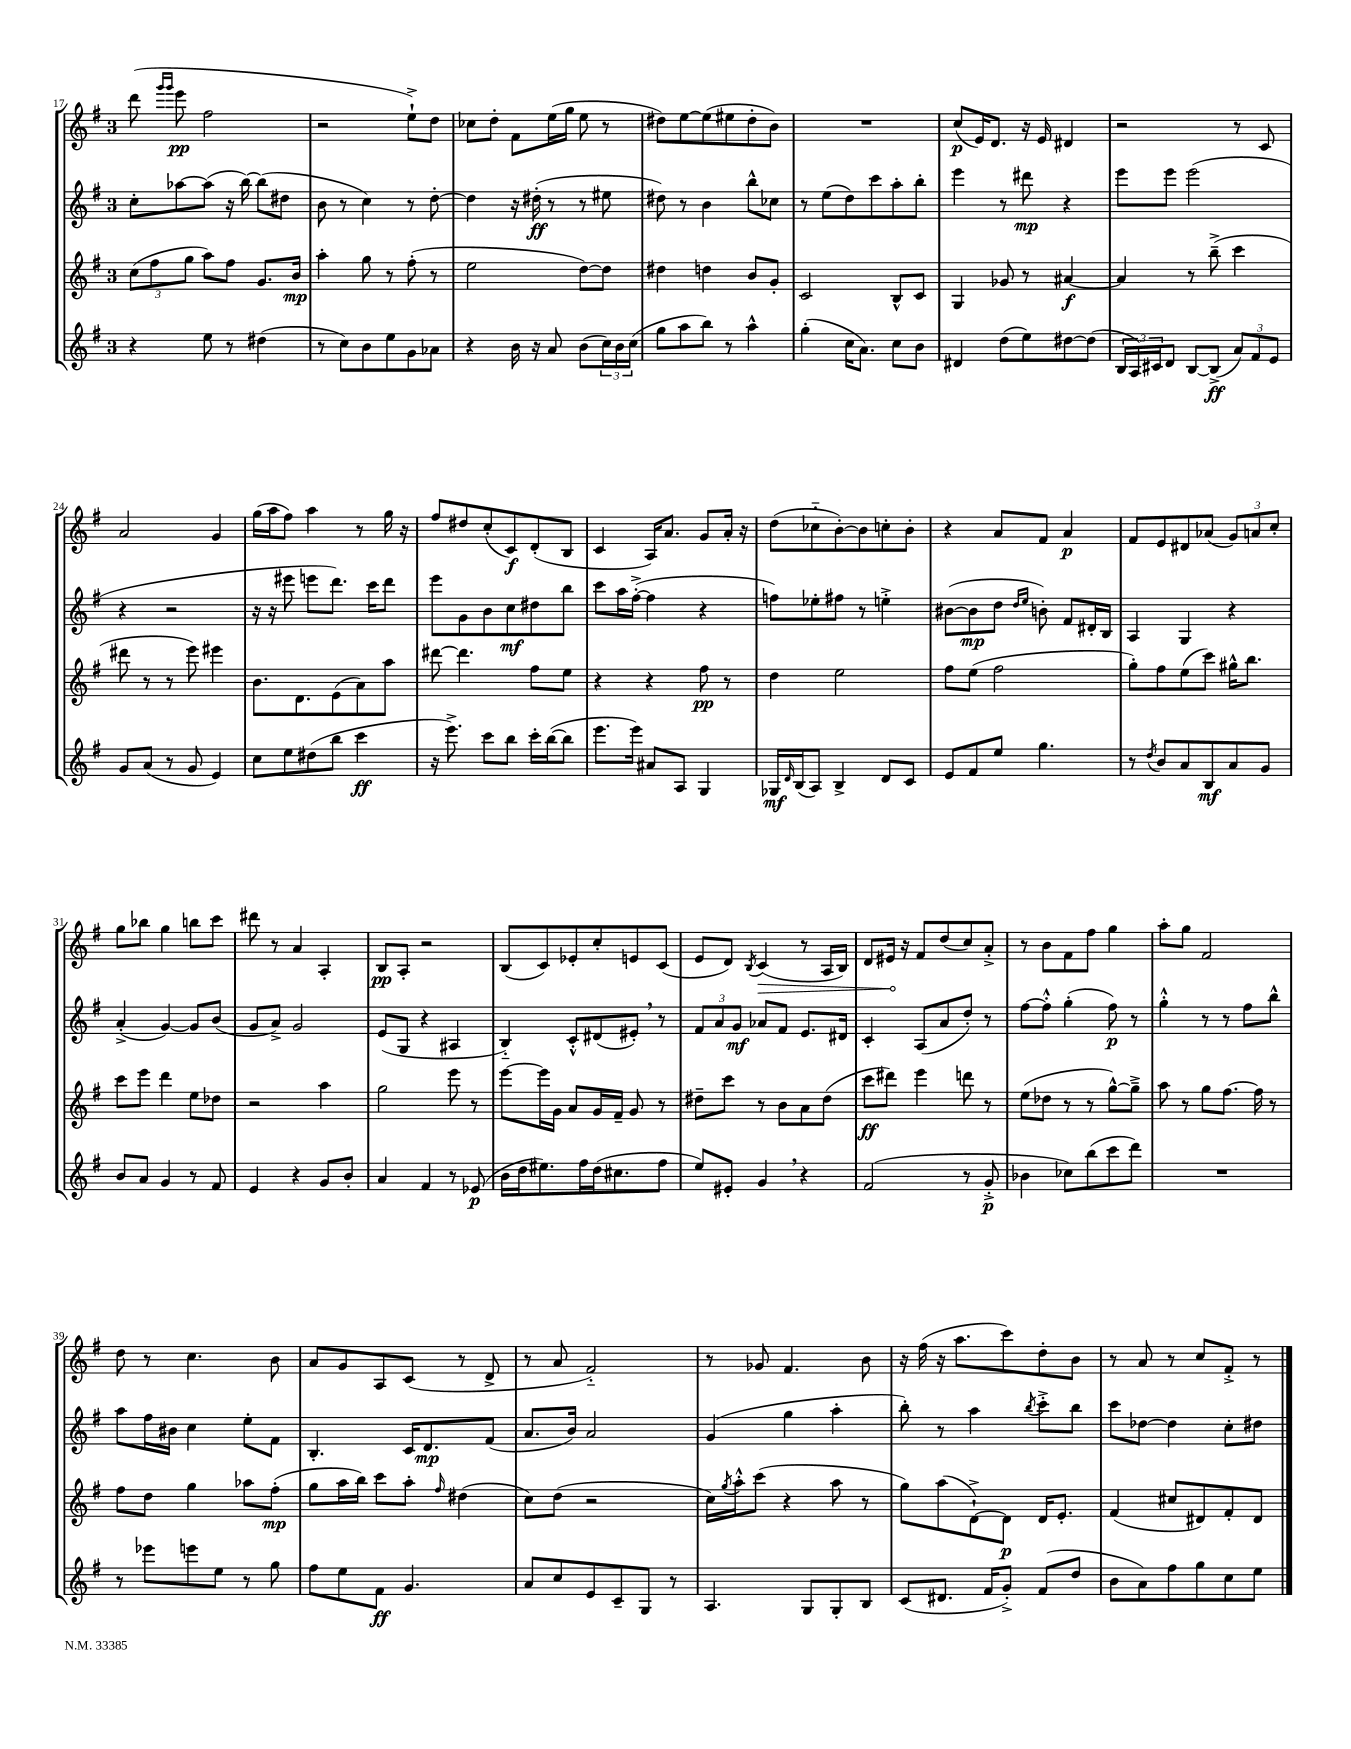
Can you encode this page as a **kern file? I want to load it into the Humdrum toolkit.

**kern	**dynam	**kern	**dynam	**kern	**dynam	**kern	**dynam
*part4	*part4	*part3	*part3	*part2	*part2	*part1	*part1
*staff4	*staff4	*staff3	*staff3	*staff2	*staff2	*staff1	*staff1
*clefG2	*	*clefG2	*	*clefG2	*	*clefG2	*
*k[f#]	*	*k[f#]	*	*k[f#]	*	*k[f#]	*
*M3/4	*	*M3/4	*	*M3/4	*	*M3/4	*
=17	=17	=17	=17	=17	=17	=17	=17
4r	.	(12cc\L	.	8cc'\L	.	(8ddd\	.
.	.	12ff#\	.	.	.	.	.
.	.	.	.	.	.	16qqggg/LL	.
.	.	.	.	.	.	16qqggg/JJ	.
.	.	.	.	[8aa-X\	.	8eee\	pp
.	.	12gg\J	.	.	.	.	.
8ee\	.	8aa\L)	.	(8aa-\J]	.	2ff#\	.
8r	.	8ff#\J	.	16r	.	.	.
.	.	.	.	[16bb\)	.	.	.
(4dd#X\	.	8.g/L	.	(8bb\L]	.	.	.
.	.	.	.	8dd#X\J	.	.	.
.	.	16b/Jk	mp	.	.	.	.
=18	=18	=18	=18	=18	=18	=18	=18
8r	.	4aa'\	.	8b\	.	2r	.
8cc\L)	.	.	.	8r	.	.	.
8b\	.	8gg\	.	4cc\)	.	.	.
8ee\	.	8r	.	.	.	.	.
8g\	.	(8ff#'\	.	8r	.	8ee`^\L)	.
8a-X\J	.	8r	.	[8dd'\	.	8dd\J	.
=19	=19	=19	=19	=19	=19	=19	=19
4r	.	2ee\	.	4dd\]	.	8cc-X\L	.
.	.	.	.	.	.	8dd'\J	.
16b\	.	.	.	16r	.	8f#\L	.
16r	.	.	.	(16dd#X'\	ff	.	.
8a/	.	.	.	8r	.	(16ee\L	.
.	.	.	.	.	.	16gg\JJ	.
(8b\L	.	[8dd\L)	.	8r	.	8ee\	.
24cc\L)	.	8dd\J]	.	8ee#X\	.	8r	.
24b\	.	.	.	.	.	.	.
(24cc\JJ	.	.	.	.	.	.	.
=20	=20	=20	=20	=20	=20	=20	=20
8gg\L	.	4dd#X\	.	8dd#X\)	.	8dd#X\L)	.
8aa\	.	.	.	8r	.	[8ee\	.
8bb\J)	.	4ddn\	.	4b\	.	(8ee\]	.
8r	.	.	.	.	.	8ee#X\	.
4aa^^\	.	8b/L	.	8bb^^\L	.	8dd#'\	.
.	.	8g'/J	.	8cc-X\J	.	8b\J)	.
=21	=21	=21	=21	=21	=21	=21	=21
(4gg'\	.	2c/	.	8r	.	2.r	.
.	.	.	.	(8ee\L	.	.	.
16cc\KL	.	.	.	8dd\)	.	.	.
8.a\J)	.	.	.	.	.	.	.
.	.	.	.	8ccc\	.	.	.
8cc\L	.	8B^^/L	.	8aa'\	.	.	.
8b\J	.	8c/J	.	8bb'\J	.	.	.
=22	=22	=22	=22	=22	=22	=22	=22
4d#X/	.	4G/	.	4eee\	.	(8cc/L	p
.	.	.	.	.	.	16e/K)	.
.	.	.	.	.	.	8.d/J	.
(8dd\L	.	8g-X/	.	8r	.	.	.
8ee\)	.	8r	.	8ddd#X\	mp	16r	.
.	.	.	.	.	.	16e/	.
[8dd#X\	.	[4a#X/	f	4r	.	4d#X/	.
(8dd#\J]	.	.	.	.	.	.	.
=23	=23	=23	=23	=23	=23	=23	=23
24B/LL	.	4a#/]	.	8eee\L	.	2r	.
24A/)	.	.	.	.	.	.	.
24c#X/J	.	.	.	.	.	.	.
8d/J	.	.	.	8eee\J	.	.	.
[8B/L	.	8r	.	(2eee\	.	.	.
(8B^/J]	ff	(8bb~^\	.	.	.	.	.
12a/L)	.	4ccc\	.	.	.	8r	.
12f#/	.	.	.	.	.	.	.
.	.	.	.	.	.	8c/	.
12e/J	.	.	.	.	.	.	.
!!LO:LB:g=z
=24	=24	=24	=24	=24	=24	=24	=24
8g/L	.	8ddd#X\	.	4r	.	2a/	.
(8a/J	.	8r	.	.	.	.	.
8r	.	8r	.	2r	.	.	.
8g/	.	8eee\)	.	.	.	.	.
4e/)	.	4eee#X\	.	.	.	4g/	.
=25	=25	=25	=25	=25	=25	=25	=25
8cc\L	.	8.b\L	.	16r	.	(16gg\LL	.
.	.	.	.	16r	.	16aa\J	.
8ee\	.	.	.	8eee#X\	.	8ff#\J)	.
.	.	8.d\	.	.	.	.	.
(8dd#X\	.	.	.	8eeen\L	.	4aa\	.
8bb\J	.	(8e\	.	8.ddd\J)	.	.	.
4ccc\	ff	8a\)	.	.	.	8r	.
.	.	.	.	16ccc\KL	.	.	.
.	.	8aa\J	.	8ddd\J	.	16gg\	.
.	.	.	.	.	.	16r	.
=26	=26	=26	=26	=26	=26	=26	=26
16r	.	[8ddd#X\	.	8eee\L	.	8ff#/L	.
8.eee^\)	.	.	.	.	.	.	.
.	.	4.ddd#\]	.	8g\	.	8dd#X/	.
8ccc\L	.	.	.	8b\	.	(8cc'/	.
8bb\J	.	.	.	8cc\	mf	8c/)	f
16ccc'\LL	.	8ff#\L	.	8dd#X\	.	(8d'/	.
([16bb\J	.	.	.	.	.	.	.
8bb\J]	.	8ee\J	.	8bb\J	.	8B/J	.
=27	=27	=27	=27	=27	=27	=27	=27
8.eee\L	.	4r	.	8ccc\L	.	4c/	.
.	.	.	.	16aa\L	.	.	.
16eee\Jk)	.	.	.	([16ff#'^\JJ	.	.	.
8a#X/L	.	4r	.	4ff#\]	.	16A/KL)	.
.	.	.	.	.	.	8.a/J	.
8A/J	.	.	.	.	.	.	.
4G/	.	8ff#\	pp	4r	.	8g/L	.
.	.	8r	.	.	.	16a'/Jk	.
.	.	.	.	.	.	16r	.
=28	=28	=28	=28	=28	=28	=28	=28
16G-X/LL	mf	4dd\	.	8ffn\L)	.	(8dd\L	.
16qqd/	.	.	.	.	.	.	.
(16B/J	.	.	.	.	.	.	.
8A/J)	.	.	.	8ee-X'\	.	8cc-X\	.
4B^/	.	2ee\	.	8ff#X\J	.	[8b'\)	.
.	.	.	.	8r	.	8b\]	.
8d/L	.	.	.	4een'^\	.	8ccn'\	.
8c/J	.	.	.	.	.	8b'\J	.
=29	=29	=29	=29	=29	=29	=29	=29
8e/L	.	8ff#\L	.	([8b#X\L	.	4r	.
8f#/	.	(8ee\J	.	8b#\]	mp	.	.
8ee/J	.	2ff#\	.	8dd\J	.	8a/L	.
.	.	.	.	16qqdd/LL	.	.	.
.	.	.	.	16qqee/JJ	.	.	.
4.gg\	.	.	.	8bn'\)	.	8f#/J	.
.	.	.	.	8f#/L	.	4a/	p
.	.	.	.	16d#X'/L	.	.	.
.	.	.	.	16B/JJ	.	.	.
=30	=30	=30	=30	=30	=30	=30	=30
8r	.	8gg'\L)	.	4A/	.	8f#/L	.
8qdd/	.	.	.	.	.	.	.
8b/L	.	8ff#\	.	.	.	8e/	.
8a/	.	(8ee\	.	4G/	.	8d#X/	.
8B/	mf	8ccc\J)	.	.	.	(8a-X/J	.
8a/	.	16gg#X^^\KL	.	4r	.	12g/L)	.
.	.	8.bb\J	.	.	.	.	.
.	.	.	.	.	.	12an/	.
8g/J	.	.	.	.	.	.	.
.	.	.	.	.	.	12cc'/J	.
!!LO:LB:g=z
=31	=31	=31	=31	=31	=31	=31	=31
8b/L	.	8ccc\L	.	(4a'^/	.	8gg\L	.
8a/J	.	8eee\J	.	.	.	8bb-X\J	.
4g/	.	4ddd\	.	[4g/)	.	4gg\	.
8r	.	8ee\L	.	8g/L]	.	8bbn\L	.
8f#/	.	8dd-X\J	.	(8b/J	.	8ccc\J	.
=32	=32	=32	=32	=32	=32	=32	=32
4e/	.	2r	.	8g/L	.	8ddd#X\	.
.	.	.	.	8a^/J)	.	8r	.
4r	.	.	.	2g/	.	4a/	.
8g/L	.	4aa\	.	.	.	4A'/	.
8b'/J	.	.	.	.	.	.	.
=33	=33	=33	=33	=33	=33	=33	=33
4a/	.	2gg\	.	(8e/L	.	8B/L	pp
.	.	.	.	8G/J	.	8A'/J	.
4f#/	.	.	.	4r	.	2r	.
8r	.	8eee\	.	4A#X/	.	.	.
(8e-X/	p	8r	.	.	.	.	.
=34	=34	=34	=34	=34	=34	=34	=34
16b\LL	.	[8eee\L	.	4B/)	.	(8B/L	.
16dd\J	.	.	.	.	.	.	.
8.ee#X\)	.	16eee\L]	.	.	.	8c/)	.
.	.	16g\JJ	.	.	.	.	.
.	.	8a/L	.	8c'^^/L	.	8e-X'/	.
16ff#\L	.	.	.	.	.	.	.
(16dd\J	.	16g/L	.	(8d#X/	.	8cc'/	.
8.cc#X\	.	16f#~/JJ	.	.	.	.	.
.	.	8g/	.	8e#X',/J)	.	8en/	.
8ff#\J	.	8r	.	8r	.	(8c/J	.
=35	=35	=35	=35	=35	=35	=35	=35
8ee/L)	.	8dd#X~\L	.	12f#/L	.	8e/L	.
.	.	.	.	12a/	.	.	.
8e#X'/J	.	8ccc\J	.	.	.	8d/J)	.
.	.	.	.	12g/J	mf	.	.
.	.	.	.	.	.	8qB/	.
!	!	!	!	!	!	!	!LO:HP:b
4g,/	.	8r	.	8a-X/L	.	(4c/	>
.	.	8b\L	.	8f#/J	.	.	.
4r	.	8a\	.	8.e/L	.	8r	.
.	.	(8dd#\J	.	.	.	16A/LL	.
.	.	.	.	16d#X/Jk	.	16B/JJ)	.
=36	=36	=36	=36	=36	=36	=36	=36
(2f#/	.	8ccc\L	ff	4c'/	.	8d/L	.
.	.	8ddd#X\J)	.	.	.	16e#X/Jk	.
.	.	.	.	.	.	16r	]
.	.	4eee\	.	(8A/L	.	8f#/L	.
.	.	.	.	8a/	.	(8dd/	.
8r	.	8dddn\	.	8dd'/J)	.	8cc/)	.
8g'^/	p	8r	.	8r	.	8a'^/J	.
=37	=37	=37	=37	=37	=37	=37	=37
4b-X\	.	(8ee\L	.	[8ff#\L	.	8r	.
.	.	8dd-X\J	.	8ff#'^^\J]	.	8b\L	.
8cc-X\L)	.	8r	.	(4gg'\	.	8f#\	.
(8bb\	.	8r	.	.	.	8ff#\J	.
8ccc\	.	[8gg^^\L)	.	8ff#\)	p	4gg\	.
8ddd\J)	.	8gg~^\J]	.	8r	.	.	.
=38	=38	=38	=38	=38	=38	=38	=38
2.r	.	8aa\	.	4gg'^^\	.	8aa'\L	.
.	.	8r	.	.	.	8gg\J	.
.	.	8gg\L	.	8r	.	2f#/	.
.	.	[8.ff#\J	.	8r	.	.	.
.	.	.	.	8ff#\L	.	.	.
.	.	16ff#\]	.	.	.	.	.
.	.	8r	.	8bb^^\J	.	.	.
!!LO:LB:g=z
=39	=39	=39	=39	=39	=39	=39	=39
8r	.	8ff#\L	.	8aa\L	.	8dd\	.
8eee-X\L	.	8dd\J	.	16ff#\L	.	8r	.
.	.	.	.	16b#X\JJ	.	.	.
8eeen\	.	4gg\	.	4cc\	.	4.cc\	.
8ee\J	.	.	.	.	.	.	.
8r	.	8aa-X\L	.	8ee'\L	.	.	.
8gg\	.	(8ff#'\J	mp	8f#\J	.	8b\	.
=40	=40	=40	=40	=40	=40	=40	=40
8ff#\L	.	8gg\L	.	4.B'/	.	8a/L	.
8ee\	.	16aa\L	.	.	.	8g/	.
.	.	16bb\JJ)	.	.	.	.	.
8f#\J	ff	8ccc\L	.	.	.	8A/	.
4.g/	.	8aa'\J	.	16c/KL	.	(8c/J	.
.	.	.	.	8.d/	mp	.	.
.	.	16qqff#/	.	.	.	.	.
.	.	(4dd#X\	.	.	.	8r	.
.	.	.	.	(8f#/J	.	8d^/	.
=41	=41	=41	=41	=41	=41	=41	=41
8a/L	.	8cc\L)	.	8.a/L	.	8r	.
8cc/	.	(8dd\J	.	.	.	8a/	.
.	.	.	.	16b/Jk)	.	.	.
8e/	.	2r	.	2a/	.	2f#/)	.
8c~/	.	.	.	.	.	.	.
8G/J	.	.	.	.	.	.	.
8r	.	.	.	.	.	.	.
=42	=42	=42	=42	=42	=42	=42	=42
4.A/	.	16cc\LL)	.	(4g/	.	8r	.
.	.	8qgg/	.	.	.	.	.
.	.	16aa'^^\J	.	.	.	.	.
.	.	(8ccc\J	.	.	.	8g-X/	.
.	.	4r	.	4gg\	.	4.f#/	.
8G/L	.	.	.	.	.	.	.
8G'/	.	8aa\	.	4aa'\	.	.	.
8B/J	.	8r	.	.	.	8b\	.
=43	=43	=43	=43	=43	=43	=43	=43
(8c/L	.	8gg\L)	.	8bb'\)	.	16r	.
.	.	.	.	.	.	(16ff#\	.
8.d#X/J	.	(8aa\	.	8r	.	16r	.
.	.	.	.	.	.	8.aa\L	.
.	.	[8d`^\)	.	4aa\	.	.	.
16f#/KL	.	.	.	.	.	.	.
8g'^/J)	.	8d\J]	p	.	.	8ccc\)	.
.	.	.	.	8qbb/	.	.	.
(8f#/L	.	16d/KL	.	8ccc'^\L	.	8dd'\	.
.	.	8.e'/J	.	.	.	.	.
8dd/J	.	.	.	8bb\J	.	8b\J	.
=44	=44	=44	=44	=44	=44	=44	=44
8b\L	.	(4f#/	.	8ccc\L	.	8r	.
8a\)	.	.	.	[8dd-X\J	.	8a/	.
8ff#\	.	8cc#X/L	.	4dd-\]	.	8r	.
8gg\	.	8d#X/)	.	.	.	8cc/L	.
8cc\	.	8f#'/	.	8cc'\L	.	8f#'^/J	.
8ee\J	.	8d#/J	.	8dd#X\J	.	8r	.
==	==	==	==	==	==	==	==
*-	*-	*-	*-	*-	*-	*-	*-
